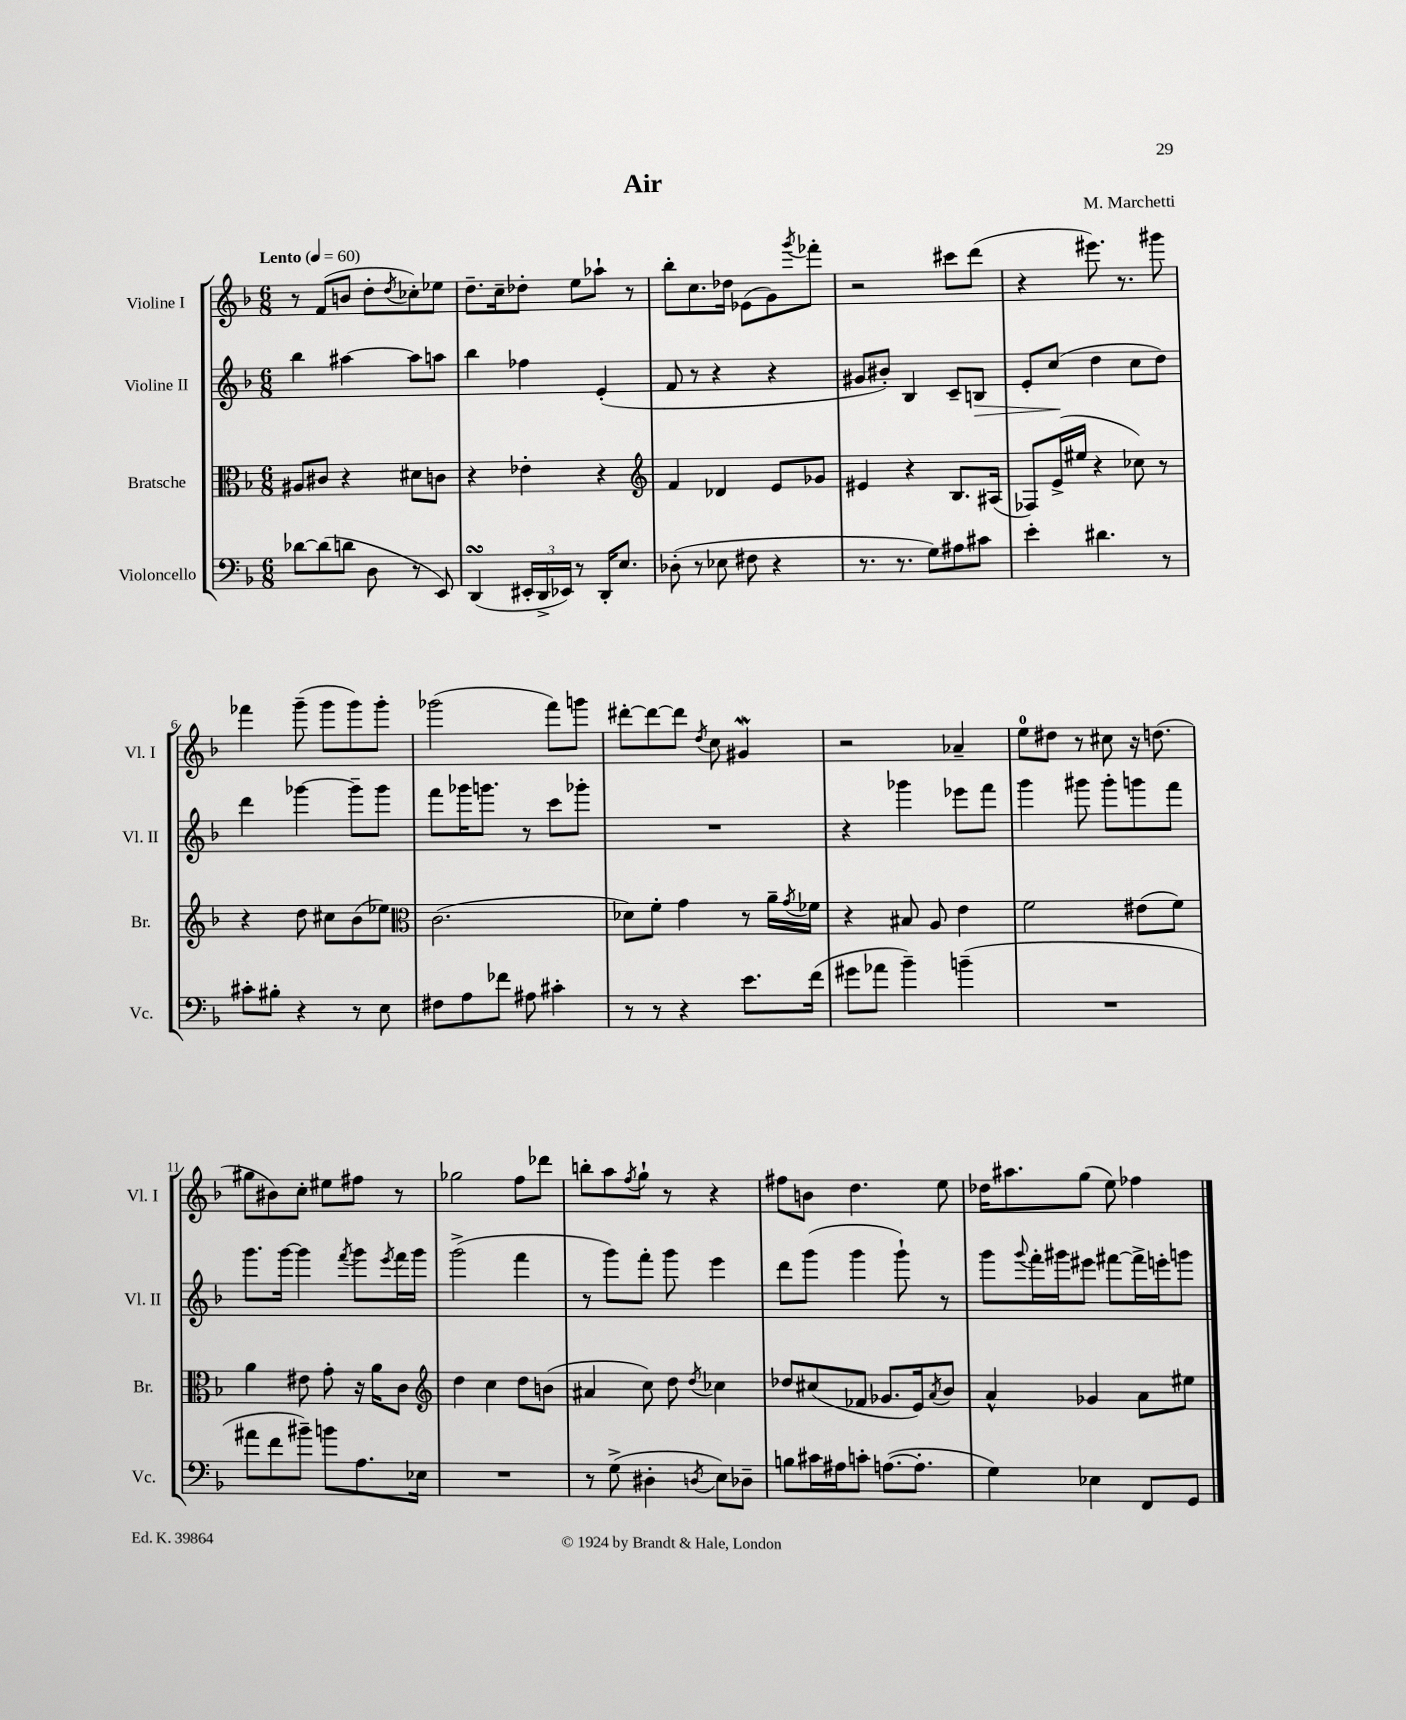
\header { title = "Air" composer = "M. Marchetti" }
<<
\new StaffGroup <<
\new Staff = "s0" \with { instrumentName = "Violine I" shortInstrumentName = "Vl. I" } {
    \clef treble \key f \major \numericTimeSignature \time 6/8 \tempo "Lento" 4 = 60
    r8 f'8( b'8 d''8-. \acciaccatura { d''8 } ces''8-.) ees''8 |
    d''8.-- c''16-- des''8-. e''8 aes''8-! r8 |
    bes''8-. c''8. des''16 ees'8( g'8) \acciaccatura { g'''8 } fes'''8-. |
    r2 cis'''8 d'''8( |
    r4 eis'''8.) r8. gis'''8 |
    fes'''4 g'''8--( g'''8 g'''8) g'''8-. |
    ges'''2( f'''8) g'''8 |
    dis'''8~-. dis'''8~ dis'''8 \acciaccatura { d''8 } c''8 gis'4\mordent |
    r2 aes'4-- |
    e''8-0 dis''8 r8 cis''8 r16 d''8.( |
    gis''8 bis'8) c''8-. eis''8 fis''8 r8 |
    ges''2 f''8 des'''8 |
    b''8-. a''8 \acciaccatura { f''8 } g''8-! r8 r4 |
    fis''8 b'8 d''4. e''8 |
    des''16 ais''8. g''8( e''8) fes''4 \bar "|." |
}
\new Staff = "s1" \with { instrumentName = "Violine II" shortInstrumentName = "Vl. II" } {
    \clef treble \key f \major \numericTimeSignature \time 6/8
    bes''4 ais''4~ ais''8 a''8 |
    bes''4 fes''4 e'4-.( |
    f'8 r8 r4 r4 |
    gis'8 bis'8-.) bes4 c'8-- b8\> |
    e'8-. c''8\!( d''4 c''8 d''8) |
    d'''4 ges'''4~ ges'''8-- ges'''8 |
    f'''8 ges'''16 g'''8. r8 c'''8 ges'''8-. |
    R2. |
    r4 ges'''4 ees'''8 f'''8 |
    g'''4 gis'''8 gis'''8-. g'''8 f'''8 |
    g'''8. g'''16~ g'''4 \acciaccatura { f'''8 } g'''8 \acciaccatura { e'''8 } f'''16 g'''16 |
    g'''2->( f'''4 |
    r8 g'''8) f'''8-. g'''8 e'''4 |
    d'''8 g'''8( g'''4 g'''8-!) r8 |
    g'''8 \appoggiatura { g'''8 } f'''16-. gis'''16 eis'''8 fis'''8~ fis'''16-> e'''16-. g'''8 \bar "|." |
}
\new Staff = "s2" \with { instrumentName = "Bratsche" shortInstrumentName = "Br." } {
    \clef alto \key f \major \numericTimeSignature \time 6/8
    ais8 cis'8 r4 dis'8 c'8 |
    r4 ees'4-. r4 |
    \clef treble f'4 des'4 e'8 ges'8 |
    eis'4 r4 bes8. ais16( |
    fes8) e'16->( eis''16 r4 ces''8) r8 |
    r4 d''8 cis''8 bes'8( ees''8) |
    \clef alto c'2.( |
    des'8) f'8-. g'4 r8 a'16-- \acciaccatura { g'8 } fes'16 |
    r4 bis8 a8 e'4 |
    f'2 eis'8( f'8) |
    a'4 eis'8 g'8-. r16 a'16 c'8 |
    \clef treble d''4 c''4 d''8 b'8( |
    ais'4 c''8) d''8 \acciaccatura { d''8 } ces''4 |
    des''8 cis''8( fes'8 ges'8. e'16) \acciaccatura { a'8 } bes'8 |
    a'4-^ ges'4 a'8 eis''8 \bar "|." |
}
\new Staff = "s3" \with { instrumentName = "Violoncello" shortInstrumentName = "Vc." } {
    \clef bass \key f \major \numericTimeSignature \time 6/8
    des'8~ des'8( d'8 d8 r8 e,8) |
    d,4\turn( \tuplet 3/2 { eis,16-. d,16-> ees,16) } r8 d,16-. e8. |
    des8-.( r8 ees8 fis8 r4 |
    r8. r8. g8) ais8 cis'8 |
    e'4-. dis'4. r8 |
    cis'8-. bis8-. r4 r8 e8 |
    fis8 a8 fes'8 ais8 cis'4-. |
    r8 r8 r4 e'8. f'16( |
    gis'8 aes'8 bes'4--) b'4--( |
    R2. |
    ais'8 f'8 bis'8--) b'8 a8. ees16 |
    R2. |
    r8 g8->( dis4-. \acciaccatura { d8 } e8) des8-- |
    b8 cis'16 ais16 c'8-. a8.~( a8.-. |
    g4) ees4 f,8 g,8 \bar "|." |
}
>>
>>
